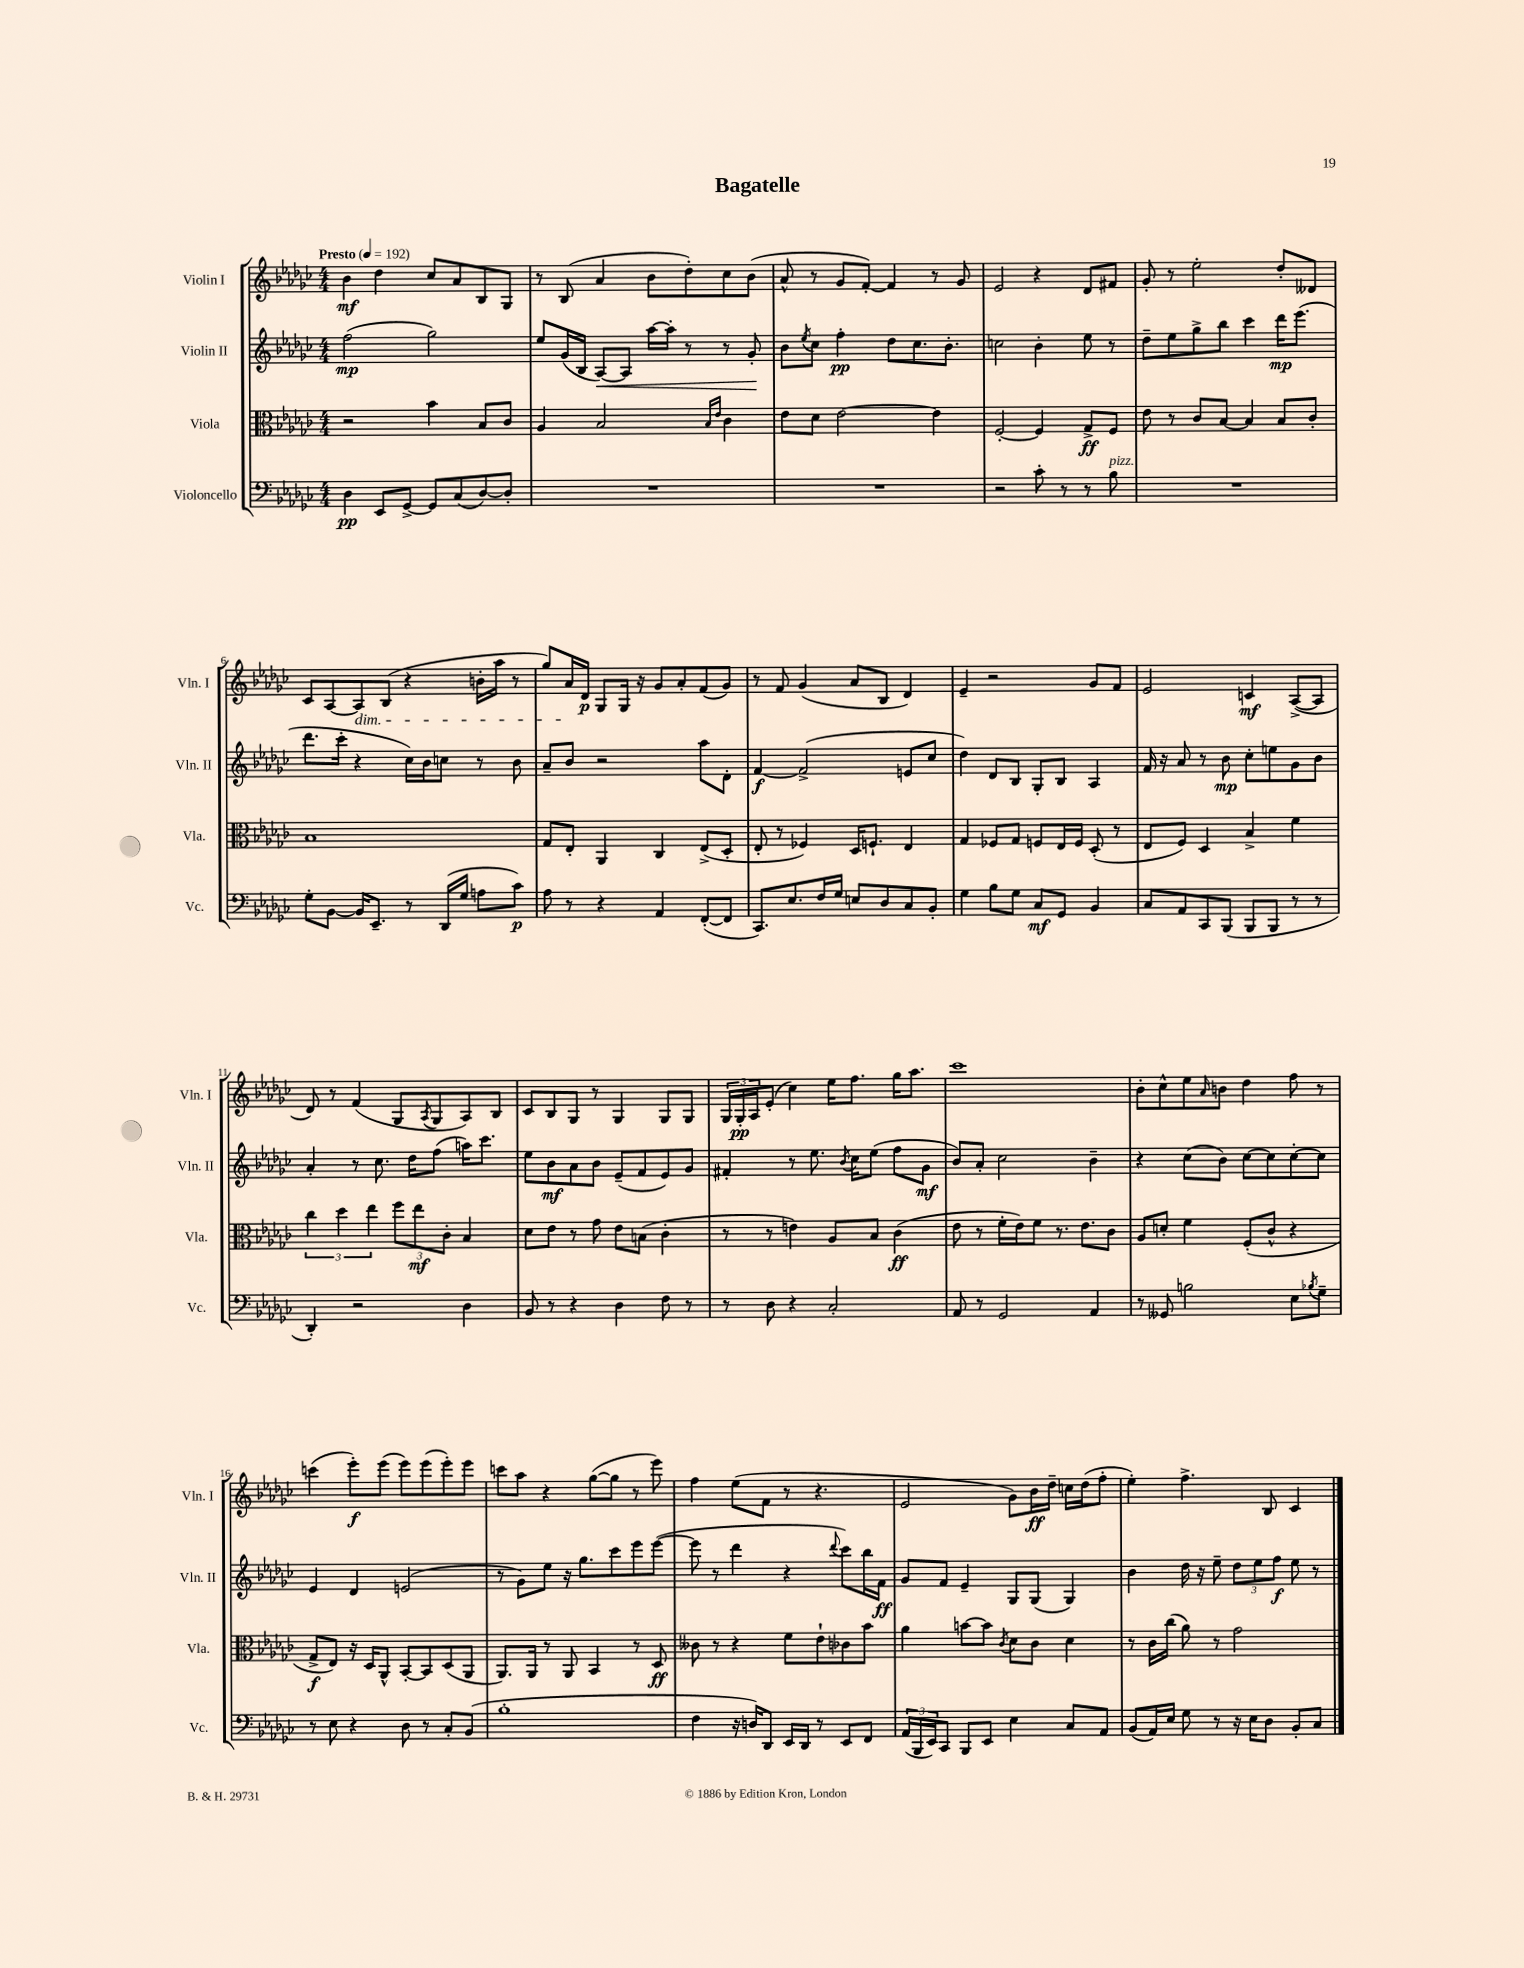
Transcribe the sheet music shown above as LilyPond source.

\header { title = "Bagatelle" }
<<
\new StaffGroup <<
\new Staff = "s0" \with { instrumentName = "Violin I" shortInstrumentName = "Vln. I" } {
    \clef treble \key ges \major \numericTimeSignature \time 4/4 \tempo "Presto" 4 = 192
    bes'4\mf des''4 ces''8 aes'8 bes8 ges8 |
    r8 bes8( aes'4 bes'8 des''8-.) ces''8 bes'8( |
    aes'8-^ r8 ges'8 f'8~-.) f'4 r8 ges'8 |
    ees'2 r4 des'8 fis'8 |
    ges'8-. r8 ees''2-. des''8-. deses'8 |
    ces'8 aes8~ aes8\dim bes8( r4 b'16-. aes''16 r8 |
    ges''8) aes'16\! des'16\p ges8 ges16 r16 ges'8 aes'8-. f'8( ges'8) |
    r8 f'8 ges'4( aes'8 bes8 des'4) |
    ees'4-- r2 ges'8 f'8 |
    ees'2 c'4\mf aes8~->( aes8 |
    des'8) r8 f'4( ges8 \acciaccatura { aes8 } ges8 aes8) bes8 |
    ces'8 bes8 ges8 r8 ges4 ges8 ges8 |
    \tuplet 3/2 { ges16 ges16-.\pp aes16 } ees'8-.( ces''4) ees''16 f''8. ges''16 aes''8. |
    ces'''1 |
    bes'8-. ces''8-^ ees''8 \grace { aes'16 } b'8 des''4 f''8 r8 |
    c'''4( ees'''8-.\f) ees'''8( ees'''8) ees'''8( ees'''8-.) ees'''8 |
    c'''8 aes''8 r4 ges''8~( ges''8 r8 ees'''8) |
    f''4 ees''8( f'8 r8 r4. |
    ees'2 ges'8) bes'16\ff des''16-- c''16 des''16( f''8-. |
    ees''4-.) f''4.-> bes8 ces'4 \bar "|." |
}
\new Staff = "s1" \with { instrumentName = "Violin II" shortInstrumentName = "Vln. II" } {
    \clef treble \key ges \major \numericTimeSignature \time 4/4
    f''2\mp( ges''2) |
    ees''8 ges'16( bes16 aes8~\<) aes8 aes''16~ aes''16-. r8 r8 ges'8-.\! |
    bes'8 \acciaccatura { ees''8 } ces''8 f''4-.\pp des''8 ces''8. bes'8.-. |
    c''2 bes'4-. ees''8 r8 |
    des''8-- ees''8 ges''8-> bes''8 ces'''4 des'''16\mp ees'''8.( |
    des'''8. ces'''16-. r4 ces''16) bes'16 c''8 r8 bes'8 |
    aes'8-- bes'8 r2 aes''8 des'8-. |
    f'4~\f f'2->( e'8 ces''8 |
    des''4) des'8 bes8 ges8-. bes8 aes4 |
    f'16 r16 aes'8 r8 bes'8\mp ces''8-. e''8 ges'8 bes'8 |
    aes'4-. r8 ces''8. des''16 f''8( a''16) ces'''8. |
    ees''8 bes'8\mf aes'8 bes'8 ees'8--( f'8 ees'8) ges'8 |
    fis'4-. r8 ees''8. \acciaccatura { bes'8 } ces''16 ees''8( f''8 ges'8\mf |
    bes'8) aes'8-. ces''2 bes'4-- |
    r4 ces''8( bes'8) ces''8~ ces''8 ces''8~-. ces''8 |
    ees'4 des'4 e'2( |
    r8 ges'8) ees''8 r16 ges''8. ces'''8 ees'''8 ees'''8~( |
    ees'''8 r8 des'''4 r4 \appoggiatura { des'''8 } ces'''8) bes''16 f'16\ff |
    ges'8 f'8 ees'4-- ges8 ges8( ges4) |
    bes'4 des''16 r16 ees''8-- \tuplet 3/2 { des''8 ees''8 f''8\f } ees''8 r8 \bar "|." |
}
\new Staff = "s2" \with { instrumentName = "Viola" shortInstrumentName = "Vla." } {
    \clef alto \key ges \major \numericTimeSignature \time 4/4
    r2 bes'4 bes8 ces'8 |
    aes4 bes2 \grace { bes16 ees'16 } ces'4 |
    ees'8 des'8 ees'2~ ees'4 |
    f2~-. f4 ges8->\ff f8 |
    ees'8 r8 ces'8 bes8~ bes4 bes8 ces'8-. |
    bes1 |
    ges8 ees8-. aes,4 ces4 ees8->( des8-. |
    ees8-. r8 fes4) des16 f8.-! ees4 |
    ges4 fes8 ges8 f8 ees16 f16 des8-.( r8 |
    ees8 f8) des4 bes4-> f'4 |
    \tuplet 3/2 { ces''4 des''4 ees''4 } \tuplet 3/2 { f''8 ees''8\mf ces'8-. } bes4 |
    des'8 ees'8 r8 ges'8 ees'8 b8( ces'4-. |
    r8 r8 e'4) aes8 bes8 ces'4\ff( |
    ees'8 r8 f'16-. ees'16) f'8 r8. ees'8. ces'8 |
    aes8 d'8-. f'4 f8-.( ces'8-^ r4 |
    ges8->\f ees8) r16 des16 aes,8-^ bes,8~-. bes,8 des8( aes,8 |
    aes,8.) aes,16 r8 aes,8 bes,4 r8 des8\ff |
    ceses'8 r8 r4 f'8 ees'8-! ces'8 bes'8 |
    aes'4 b'8~ b'8 \acciaccatura { ces'8 } des'8 ces'8 des'4 |
    r8 ces'16 ces''16( aes'8) r8 ges'2 \bar "|." |
}
\new Staff = "s3" \with { instrumentName = "Violoncello" shortInstrumentName = "Vc." } {
    \clef bass \key ges \major \numericTimeSignature \time 4/4
    des4\pp ees,8 ges,8~-> ges,8 ces8( des8~) des8-. |
    R1 |
    R1 |
    r2 ces'8-. r8 r8 bes8^\markup { \italic "pizz." } |
    R1 |
    ges8-. bes,8~ bes,16 ees,8.-- r8 des,16( ges16 a8 ces'8\p) |
    aes8 r8 r4 aes,4 f,8~-.( f,8 |
    ces,8.) ees8. f16 ges16 e8 des8 ces8 bes,8-. |
    ges4 bes8 ges8 ces8\mf ges,8 bes,4 |
    ces8 aes,8 ces,8 bes,,8( bes,,8 bes,,8 r8 r8 |
    des,4-.) r2 des4 |
    bes,8 r8 r4 des4 f8 r8 |
    r8 des8 r4 ces2-. |
    aes,8 r8 ges,2 aes,4 |
    r8 geses,8 b2 ees8 \acciaccatura { bes8 } ges8-- |
    r8 ees8 r4 des8 r8 ces8-. bes,8( |
    bes1-. |
    f4 r16 d16) des,8 ees,16 des,16 r8 ees,8 f,8 |
    \tuplet 3/2 { aes,16( bes,,16 ees,16) } ces,8 bes,,8 ees,8 ees4 ces8 aes,8 |
    bes,8( aes,16) ees16 ges8 r8 r16 ees16 des8 bes,8-. ces8 \bar "|." |
}
>>
>>
